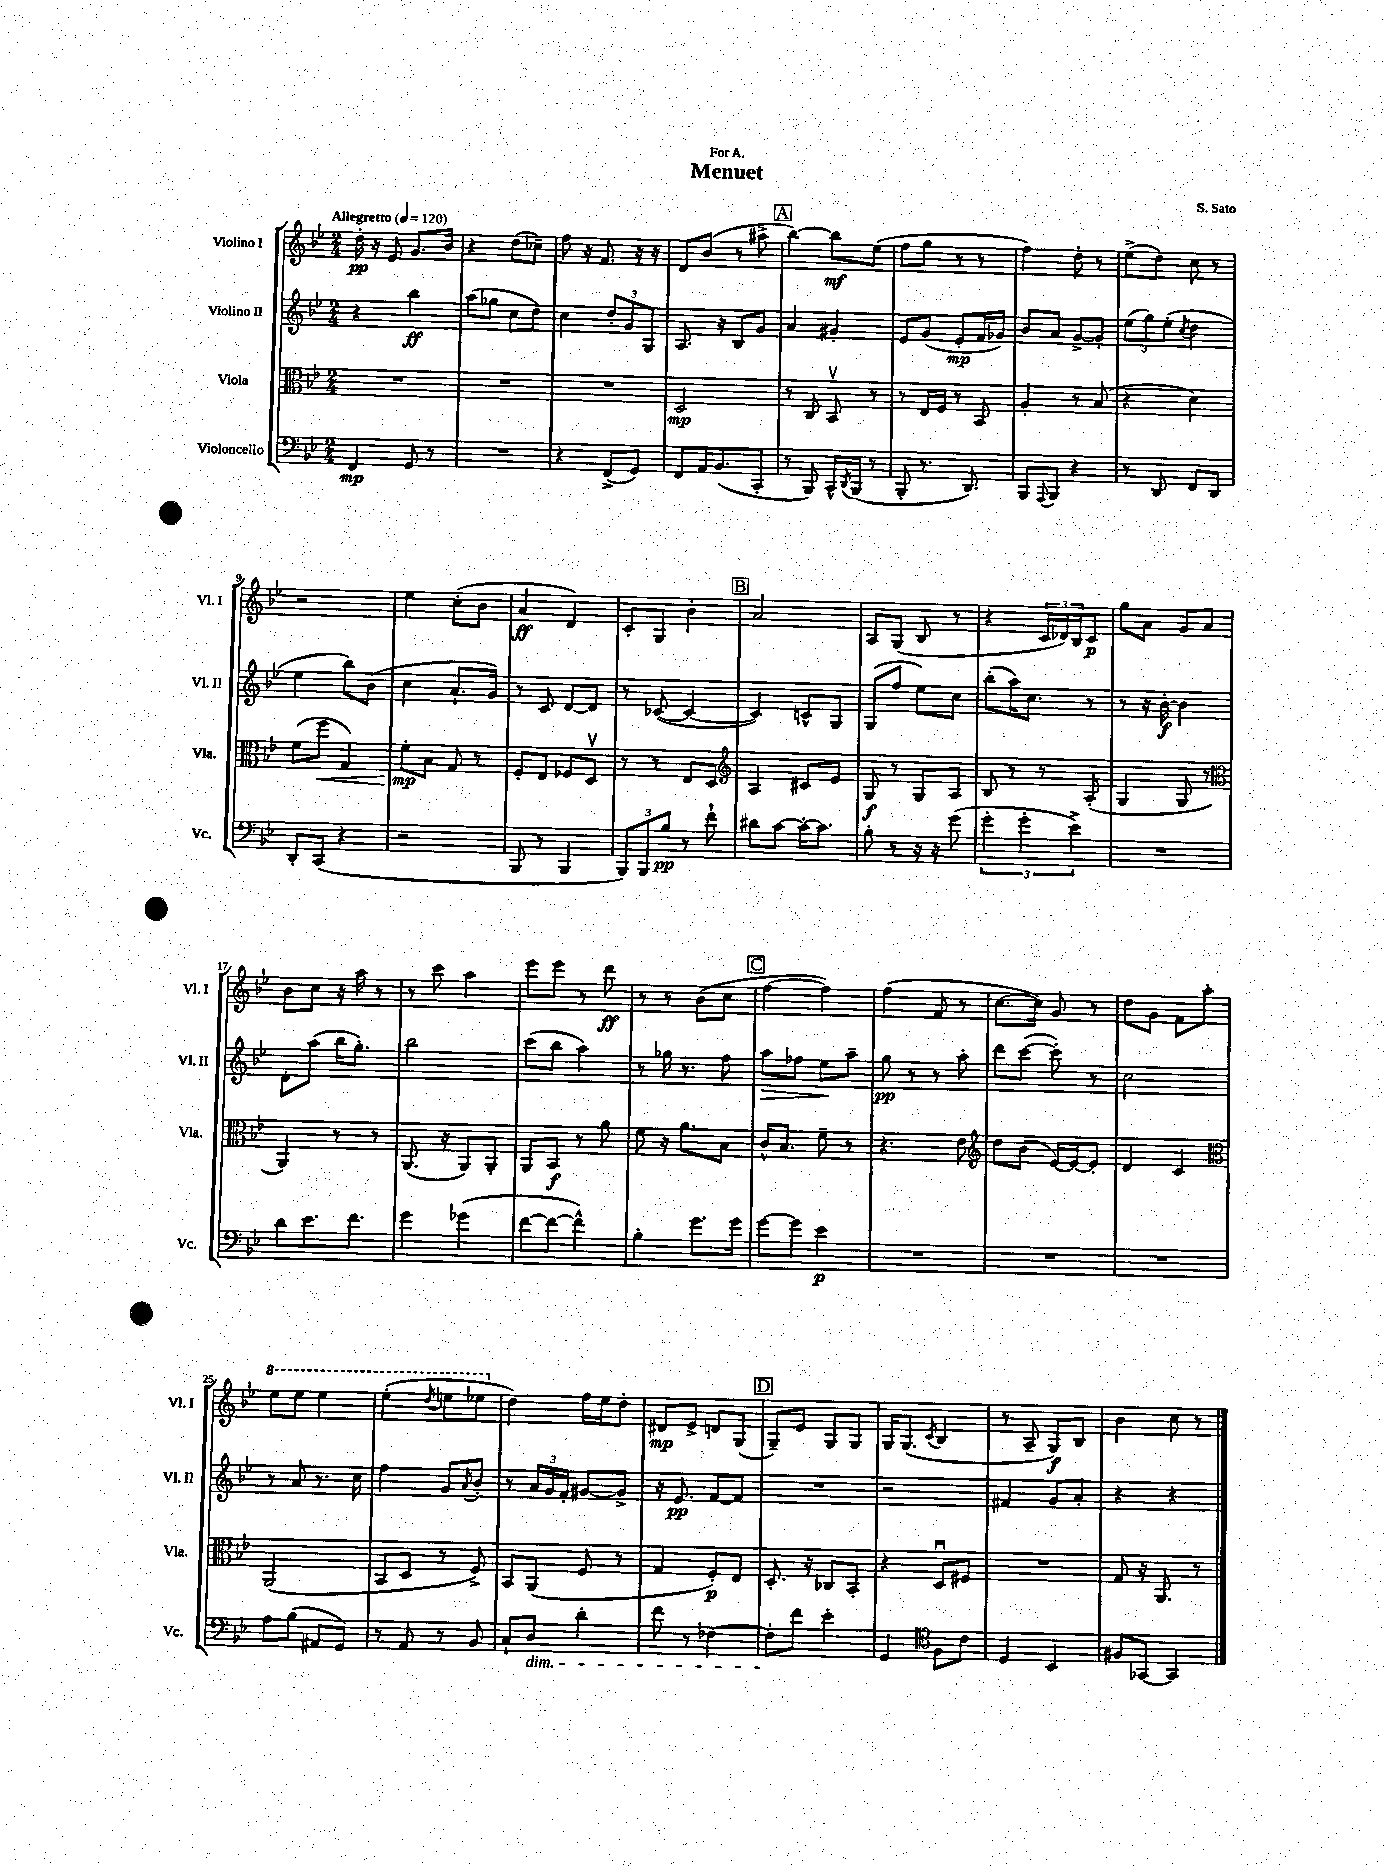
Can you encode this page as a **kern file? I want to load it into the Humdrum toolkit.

**kern	**dynam	**kern	**dynam	**kern	**dynam	**kern	**dynam
*part4	*part4	*part3	*part3	*part2	*part2	*part1	*part1
*staff4	*staff4	*staff3	*staff3	*staff2	*staff2	*staff1	*staff1
*I"Violoncello	*	*I"Viola	*	*I"Violino II	*	*I"Violino I	*
*I'Vc.	*	*I'Vla.	*	*I'Vl. II	*	*I'Vl. I	*
*clefF4	*	*clefC3	*	*clefG2	*	*clefG2	*
*k[b-e-]	*	*k[b-e-]	*	*k[b-e-]	*	*k[b-e-]	*
*M2/4	*	*M2/4	*	*M2/4	*	*M2/4	*
*MM120	*	*MM120	*	*MM120	*	*MM120	*
=1	=1	=1	=1	=1	=1	=1	=1
!	!	!	!	!	!	!LO:TX:a:B:t=Allegretto	!
4FF/	mp	2r	.	4r	.	16dd'\	pp
.	.	.	.	.	.	16r	.
.	.	.	.	.	.	8e-/	.
8GG/	.	.	.	4bb-\	ff	8.g/L	.
8r	.	.	.	.	.	.	.
.	.	.	.	.	.	16b-/Jk	.
=2	=2	=2	=2	=2	=2	=2	=2
2r	.	2r	.	(8aa\L	.	4r	.
.	.	.	.	8gg-X\J	.	.	.
.	.	.	.	8cc\L	.	(8dd\L	.
.	.	.	.	8dd\J)	.	8cc-X~\J)	.
=3	=3	=3	=3	=3	=3	=3	=3
4r	.	2r	.	4cc\	.	8ff\	.
.	.	.	.	.	.	16r	.
.	.	.	.	.	.	8.f/	.
(8FF^/L	.	.	.	12dd'/L	.	.	.
.	.	.	.	12g/	.	.	.
8GG/J)	.	.	.	.	.	16r	.
.	.	.	.	12G/J	.	.	.
.	.	.	.	.	.	16r	.
=4	=4	=4	=4	=4	=4	=4	=4
8FF/L	.	2D/	mp	8.A/	.	8d/L	.
16AA/K	.	.	.	.	.	(8b-/J	.
(8.BB-/	.	.	.	16r	.	.	.
.	.	.	.	8B-/L	.	8r	.
8CC'/J	.	.	.	8g/J	.	8aa#X^\	.
!!LO:REH:place=s1:t=A
=5	=5	=5	=5	=5	=5	=5	=5
8r	.	8r	.	4a/	.	[4bb-\)	.
8BBB-/)	.	8C/	.	.	.	.	.
16CC^^/LL	.	8BB-v/	.	4g#X'/	.	8bb-\L]	mf
8qDD/	.	.	.	.	.	.	.
(16BBB-/JJ	.	.	.	.	.	.	.
8r	.	8r	.	.	.	(8ee-\J	.
=6	=6	=6	=6	=6	=6	=6	=6
8BBB-'/	.	8r	.	8e-/L	.	8ff\L	.
8.r	.	16E-/LL	.	(8g/J	.	8gg\J	.
.	.	16F/JJ	.	.	.	.	.
.	.	8r	.	8e-'/L	mp	8r	.
8.DD/)	.	.	.	.	.	.	.
.	.	8BB-/	.	16f/L	.	8r	.
.	.	.	.	16g-X/JJ)	.	.	.
=7	=7	=7	=7	=7	=7	=7	=7
8BBB-/L	.	4A'/	.	8b-/L	.	4ff\)	.
8qqAAA/	.	.	.	.	.	.	.
8BBB-/J	.	.	.	8a/J	.	.	.
4r	.	8r	.	[8g^/L	.	8dd'\	.
.	.	(8B-/	.	8g'/J]	.	8r	.
=8	=8	=8	=8	=8	=8	=8	=8
8r	.	4r	.	(12ee-\L	.	(8ee-^\L	.
.	.	.	.	12gg\)	.	.	.
8DD/	.	.	.	.	.	8dd\J)	.
.	.	.	.	(12ee-'\J	.	.	.
.	.	.	.	8qcc/	.	.	.
8FF/L	.	4d\)	.	4dd\	.	8cc\	.
8DD/J	.	.	.	.	.	8r	.
!!LO:LB:g=z
=9	=9	=9	=9	=9	=9	=9	=9
8DD'/L	.	(8f\L	.	4ee-\	.	2r	.
!	!	!	!LO:HP:b	!	!	!	!
(8CC/J	.	8ff\J	<	.	.	.	.
4r	.	4G/)	.	8bb-\L)	.	.	.
.	.	.	.	(8b-\J	.	.	.
=10	=10	=10	=10	=10	=10	=10	=10
2r	.	8f'\L	mp	4cc\	.	4ee-\	.
.	.	8B-\J	[	.	.	.	.
.	.	8G/	.	8.a`/L	.	(8cc'\L	.
.	.	8r	.	.	.	8b-\J	.
.	.	.	.	16g/Jk)	.	.	.
=11	=11	=11	=11	=11	=11	=11	=11
8BBB-/	.	8F'/L	.	8r	.	4a/	ff
8r	.	8E-/J	.	8c/	.	.	.
4BBB-/	.	8F-X/L	.	[8d/L	.	4d/)	.
.	.	8Dv/J	.	8d/J]	.	.	.
=12	=12	=12	=12	=12	=12	=12	=12
12BBB-/L)	.	8r	.	8r	.	8c'/L	.
12BBB-/	.	.	.	.	.	.	.
.	.	8r	.	([8c-X/	.	8G/J	.
12B-/J	pp	.	.	.	.	.	.
8r	.	8E-/L	.	4c-/_	.	4b-'\	.
8f`\	.	8D/J	.	.	.	.	.
!!LO:REH:place=s1:t=B
=13	=13	=13	=13	=13	=13	=13	=13
*	*	*clefG2	*	*	*	*	*
8d#X\L	.	4A/	.	4c-/])	.	2a/	.
[8c\J	.	.	.	.	.	.	.
16c'\KL_	.	8c#X/L	.	8cn^^/L	.	.	.
8.c\J]	.	.	.	.	.	.	.
.	.	8e-/J	.	8G/J	.	.	.
=14	=14	=14	=14	=14	=14	=14	=14
8B-'\	.	8G/	f	(8G/L	.	8A/L	.
8r	.	8r	.	8ff/J	.	(8G/J	.
16r	.	8G/L	.	8ee-\L)	.	8B-/	.
16r	.	.	.	.	.	.	.
(8g\	.	8A/J	.	8cc\J	.	8r	.
=15	=15	=15	=15	=15	=15	=15	=15
6g'\	.	8B-/	.	(8bb-'\L	.	4r	.
.	.	8r	.	16aa\K)	.	.	.
6g'\	.	.	.	.	.	.	.
.	.	.	.	8.cc\J	.	.	.
.	.	8r	.	.	.	24c/LL	.
.	.	.	.	.	.	24d-X/)	.
6e-^\)	.	.	.	.	.	24B-/J	.
.	.	(8A'/	.	8r	.	8c/J	p
=16	=16	=16	=16	=16	=16	=16	=16
2r	.	4G/	.	8r	.	8gg\L	.
.	.	.	.	16r	.	8a\J	.
.	.	.	.	[16b-'\	f	.	.
.	.	8G/	.	4b-\]	.	8g/L	.
.	.	8r	.	.	.	8a/J	.
!!LO:LB:g=z
=17	=17	=17	=17	=17	=17	=17	=17
*	*	*clefC3	*	*	*	*	*
8d\L	.	4AA/)	.	8d'\L	.	8b-\L	.
8.e-\	.	.	.	(8aa\J	.	8cc\J	.
.	.	8r	.	16bb-\KL	.	16r	.
8.f\J	.	.	.	8.gg'\J)	.	16aa\	.
.	.	8r	.	.	.	8r	.
=18	=18	=18	=18	=18	=18	=18	=18
4g\	.	(8.AA/	.	2bb-\	.	8r	.
.	.	.	.	.	.	8ccc\	.
.	.	16r	.	.	.	.	.
(4g-X\	.	8AA/L)	.	.	.	4aa\	.
.	.	8AA'/J	.	.	.	.	.
=19	=19	=19	=19	=19	=19	=19	=19
[8f\L	.	8AA/L	.	(8ccc\L	.	8eee-\L	.
8f\J_	.	8BB-/J	f	8bb-\J	.	8eee-\J	.
4f^^\])	.	8r	.	4aa\)	.	8r	.
.	.	8a\	.	.	.	8ddd\	ff
=20	=20	=20	=20	=20	=20	=20	=20
4B-'\	.	8f\	.	8r	.	8r	.
.	.	16r	.	16gg-X\	.	8r	.
.	.	8.a\L	.	8.r	.	.	.
8.g\L	.	.	.	.	.	(8b-\L	.
.	.	8B-\J	.	8ff\	.	8cc\J	.
16g\Jk	.	.	.	.	.	.	.
!!LO:REH:place=s1:t=C
=21	=21	=21	=21	=21	=21	=21	=21
!	!	!	!	!	!LO:HP:b	!	!
[8g\L	.	16c^^/KL	.	8aa\L	>	[4ff\	.
.	.	8.B-/J	.	.	.	.	.
8g\J]	.	.	.	8ff-X\J	.	.	.
4e-\	p	8f~\	.	8ee-\L	.	4ff\])	.
.	.	8r	.	8aa~\J	]	.	.
=22	=22	=22	=22	=22	=22	=22	=22
2r	.	4.r	.	8gg\	pp	(4ff\	.
.	.	.	.	8r	.	.	.
.	.	.	.	8r	.	8f/	.
.	.	8e-\	.	8aa'\	.	8r	.
=23	=23	=23	=23	=23	=23	=23	=23
*	*	*clefG2	*	*	*	*	*
2r	.	8dd\L	.	8ddd\L	.	[8.cc\L	.
.	.	(8b-\J	.	([8ccc\J	.	.	.
.	.	.	.	.	.	16cc\Jk])	.
.	.	[16e-/LL)	.	8ccc'\])	.	8g/	.
.	.	16e-/J_	.	.	.	.	.
.	.	8e-'/J]	.	8r	.	8r	.
=24	=24	=24	=24	=24	=24	=24	=24
2r	.	4d/	.	2cc\	.	8dd\L	.
.	.	.	.	.	.	8g\J	.
.	.	4c/	.	.	.	8f\L	.
.	.	.	.	.	.	8aa'\J	.
!!LO:LB:g=z
=25	=25	=25	=25	=25	=25	=25	=25
*	*	*clefC3	*	*	*	*	*
*	*	*	*	*	*	*8va	*
8A\L	.	(2AA/	.	8r	.	8eee-\L	.
(8B-\J	.	.	.	8a/	.	8eee-\J	.
8AA#X/L	.	.	.	8.r	.	4eee-\	.
8GG/J)	.	.	.	.	.	.	.
.	.	.	.	16cc\	.	.	.
=26	=26	=26	=26	=26	=26	=26	=26
8r	.	8BB-/L	.	4ff\	.	(4eee-'\	.
8AA/	.	8D/J	.	.	.	.	.
.	.	.	.	.	.	8qddd/	.
8r	.	8r	.	8g/L	.	8eeen\L	.
.	.	.	.	8qa/	.	.	.
8BB-/	.	8F^/)	.	8b-'/J	.	8eee-X\J	.
=27	=27	=27	=27	=27	=27	=27	=27
*	*	*	*	*	*	*X8va	*
8C`/L	.	8BB-/L	.	8r	.	4dd\)	.
!LO:TX:b:i:t=dim.	!	!	!	!	!	!	!
8D/J	.	(8AA/J	.	24a/LL	.	.	.
.	.	.	.	24g/	.	.	.
.	.	.	.	24f'/JJ	.	.	.
4d'\	.	8F/	.	[8g#X/L	.	16ff\LL	.
.	.	.	.	.	.	16ee-\J	.
.	.	8r	.	8g#^/J]	.	8dd'\J	.
=28	=28	=28	=28	=28	=28	=28	=28
8f\	.	4G/	.	16r	.	8d#X/L	mp
.	.	.	.	8.e-/	pp	.	.
8r	.	.	.	.	.	8e-^/J	.
[4F-X\	.	8F'/L)	p	[8f/L	.	8dn/L	.
.	.	8E-/J	.	8f/J]	.	(8G/J	.
!!LO:REH:place=s1:t=D
=29	=29	=29	=29	=29	=29	=29	=29
8F-'\L]	.	8.D'/	.	2r	.	8G~/L)	.
8f\J	.	.	.	.	.	8e-/J	.
.	.	16r	.	.	.	.	.
4e-'\	.	8C-X/L	.	.	.	8G/L	.
.	.	8BB-'/J	.	.	.	8G/J	.
=30	=30	=30	=30	=30	=30	=30	=30
4GG/	.	4r	.	2r	.	16G/KL	.
.	.	.	.	.	.	(8.G/J	.
*clefC4	*	*	*	*	*	*	*
.	.	.	.	.	.	8qc/	.
8F\L	.	8Du/L	.	.	.	4B-/	.
8c\J	.	8F#X/J	.	.	.	.	.
=31	=31	=31	=31	=31	=31	=31	=31
4D/	.	2r	.	4f#X/	.	8r	.
.	.	.	.	.	.	8A~/	.
4BB-/	.	.	.	8g/L	.	8G/L)	f
.	.	.	.	8a'/J	.	8B-/J	.
=32	=32	=32	=32	=32	=32	=32	=32
8F#X/L	.	8G/	.	4r	.	4b-\	.
[8GG-X/J	.	16r	.	.	.	.	.
.	.	8.AA/	.	.	.	.	.
4GG-/]	.	.	.	4r	.	8cc\	.
.	.	8r	.	.	.	8r	.
==	==	==	==	==	==	==	==
*-	*-	*-	*-	*-	*-	*-	*-
